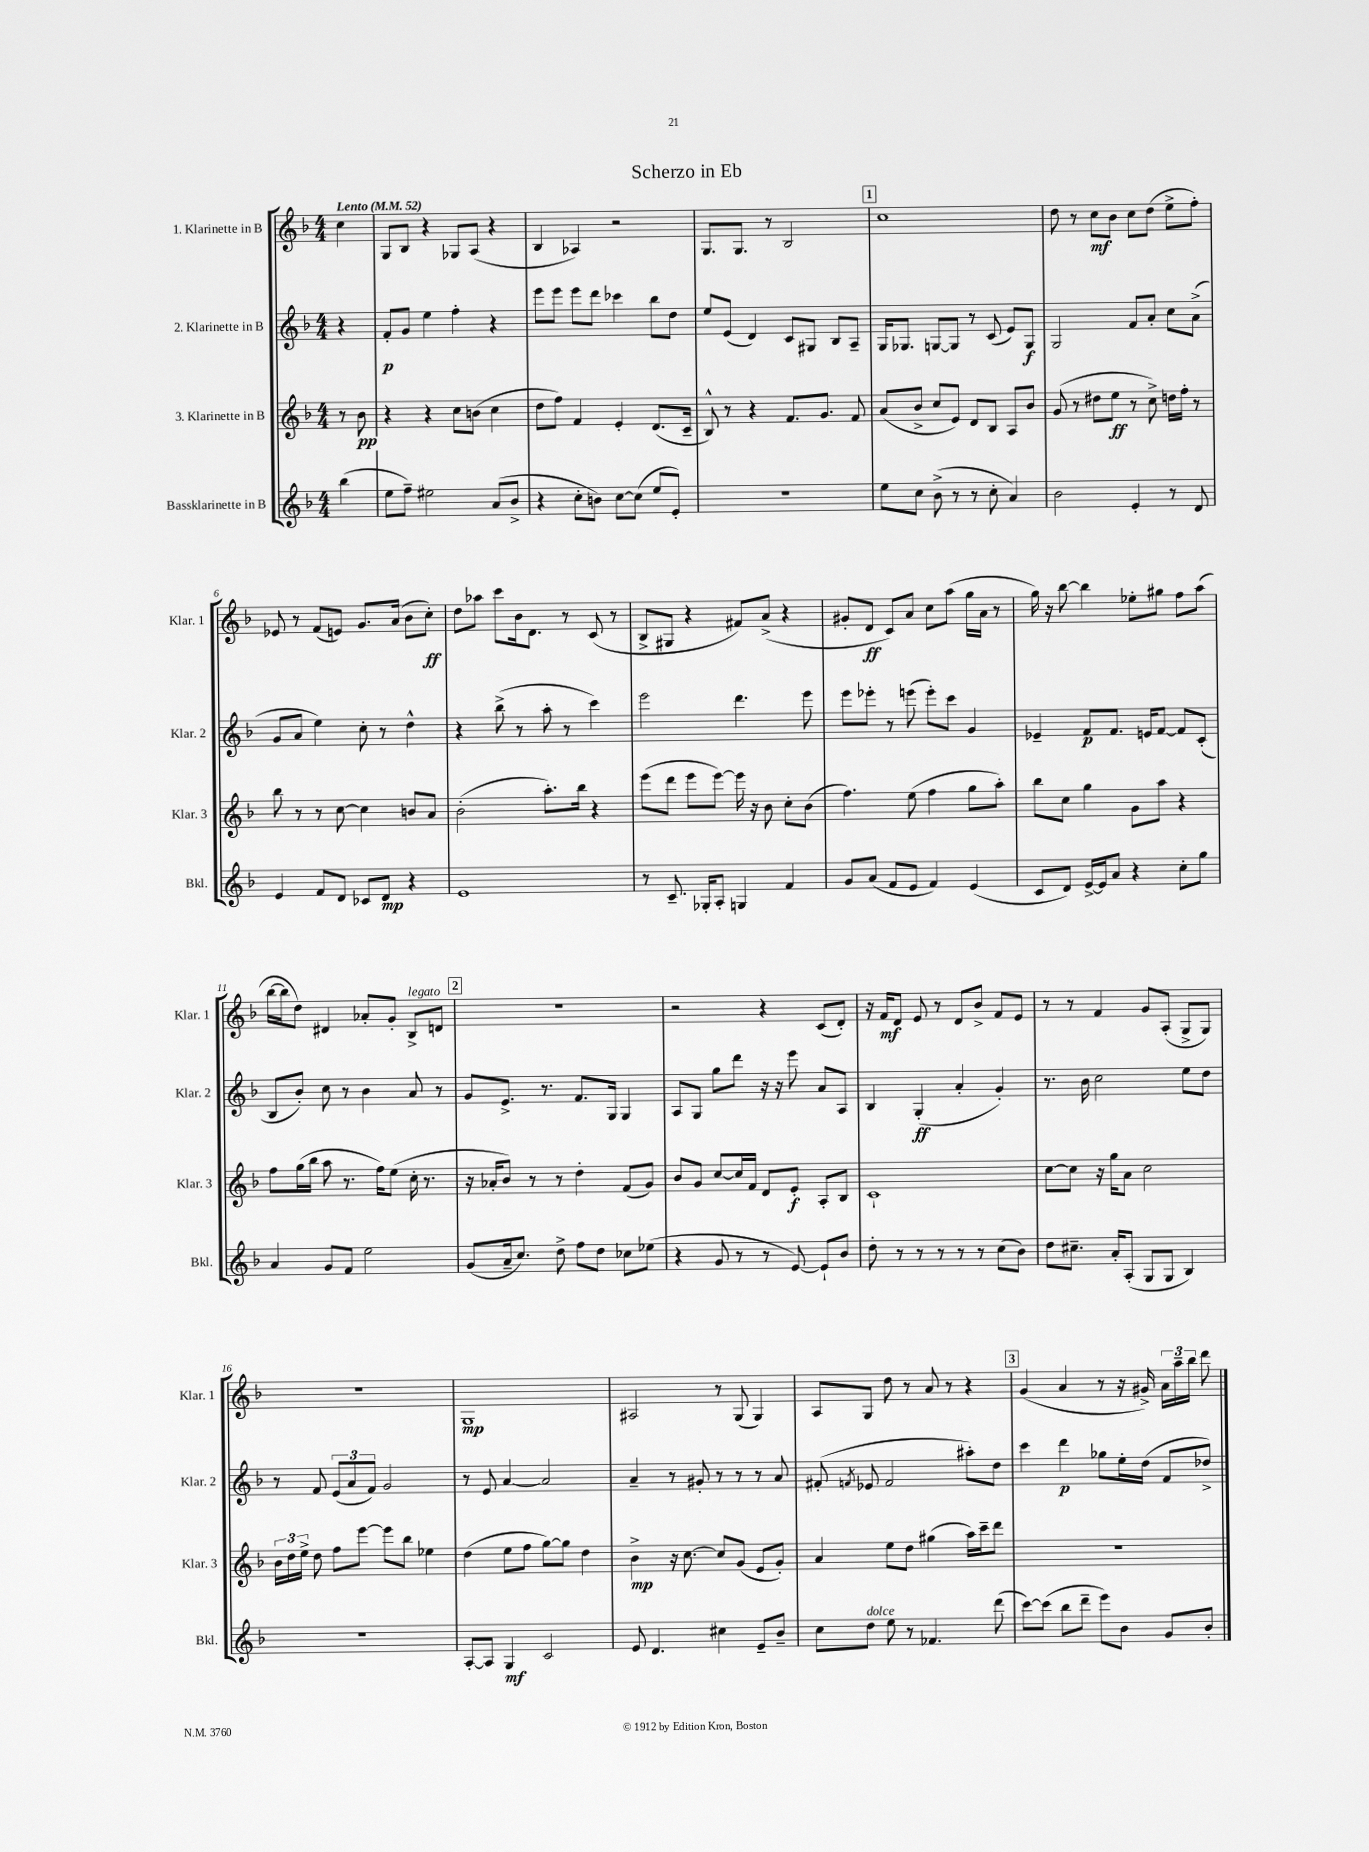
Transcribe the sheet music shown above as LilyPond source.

\header { title = "Scherzo in Eb" }
<<
\new StaffGroup <<
\new Staff = "s0" \with { instrumentName = "1. Klarinette in B" shortInstrumentName = "Klar. 1" } {
    \clef treble \key f \major \numericTimeSignature \time 4/4 \partial 4 \tempo "Lento" 4 = 52
    \autoBeamOff c''4 |
    g8[ bes8] r4 ges8[ a8]( r4 |
    bes4 aes4) r2 |
    g8.[ g8.] r8 bes2 |
    \mark \markup { \box "1" } c''1 |
    d''8 r8 c''8[\mf bes'8] c''8[ d''8]( e''8[-> f''8]-.) |
    ees'8 r8 f'8[( e'8]) g'8.[ a'16]( bes'8[ c''8]-.\ff) |
    d''8[ aes''8] c'''8[ bes'16 d'8.] r8 c'8( r8 |
    bes8[-> gis8] r4 fis'8[) a'8]->( r4 |
    gis'8[-. d'8]\ff c'8[) a'8] c''8[ a''8]( g''16[ a'16] r8 |
    g''16) r16 bes''8~ bes''4 ees''8[-. gis''8] f''8[ a''8]( |
    bes''16[~ bes''16 d''8]) dis'4 aes'8[-. g'8]-. bes8[->^\markup { \italic "legato" } d'8] |
    \mark \markup { \box "2" } R1 |
    r2 r4 c'8[( d'8]-.) |
    r16 f'16[\mf d'8] e'8 r8 d'8[ bes'8]-> f'8[ e'8] |
    r8 r8 f'4 g'8[ a8]-.( g8[-> g8]) |
    R1 |
    g1\mp |
    ais2 r8 g8( g4) |
    a8[ g8] d''8 r8 a'8 r8 r4 |
    \mark \markup { \box "3" } g'4( a'4 r8 r16 gis'16->) \tuplet 3/2 { a'16[ a''16-- bes''16] } d'''8 \bar "|." |
}
\new Staff = "s1" \with { instrumentName = "2. Klarinette in B" shortInstrumentName = "Klar. 2" } {
    \clef treble \key f \major \numericTimeSignature \time 4/4 \partial 4
    \autoBeamOff r4 |
    f'8[-.\p g'8] e''4 f''4-. r4 |
    e'''8[ e'''8] e'''8[ d'''8] ces'''4 bes''8[ d''8] |
    e''8[ e'8]( d'4) c'8[ gis8] bes8[ a8]-- |
    \mark \markup { \box "1" } g16[ ges8.] g8[~ g8] r8 c'8( e'8[) g8]\f |
    g2 f'8[ a'8]-. c''8[ a'8]->( |
    g'8[ a'8] e''4) c''8-. r8 d''4-^ |
    r4 bes''8->( r8 a''8-. r8 c'''4) |
    e'''2 d'''4. e'''8 |
    e'''8[ ees'''8]-. r8 e'''8( e'''8[-.) c'''8] g'4 |
    ees'4-- f'8[\p f'8.] e'16[ f'8]~ f'8[ c'8]-.( |
    bes8[ bes'8]-.) c''8 r8 bes'4 a'8 r8 |
    \mark \markup { \box "2" } g'8[ e'8.]-> r8. f'8.[ g16] g4 |
    a8[ g8] g''8[ d'''8] r16 r16 e'''8 a'8[ a8] |
    bes4 g4-.\ff( a'4-. g'4-.) |
    r8. bes'16 c''2 e''8[ d''8] |
    r8 f'8 \tuplet 3/2 { e'8[( a'8 f'8]) } g'2 |
    r8 e'8 a'4~ a'2 |
    a'4-- r8 gis'8-. r8 r8 r8 a'8 |
    fis'8-.( \acciaccatura { f'8 } ees'8 f'2 ais''8[-.) d''8] |
    \mark \markup { \box "3" } c'''4 d'''4\p ges''8[ e''16-. d''16]( f'8[ des''8]->) \bar "|." |
}
\new Staff = "s2" \with { instrumentName = "3. Klarinette in B" shortInstrumentName = "Klar. 3" } {
    \clef treble \key f \major \numericTimeSignature \time 4/4 \partial 4
    \autoBeamOff r8 bes'8\pp |
    r4 r4 c''8[ b'8]( c''4 |
    d''8[ f''8]) f'4 e'4-. d'8.[( c'16]-- |
    bes8-^) r8 r4 f'8.[ g'8.] f'8 |
    \mark \markup { \box "1" } a'8[( bes'8]-> c''8[ e'8]) d'8[ bes8] a8[ bes'8] |
    g'8( r8 dis''8[ e''8]\ff r8 c''8->) d''16[ f''16]-. r8 |
    bes''8 r8 r8 c''8~ c''4 b'8[ a'8] |
    bes'2-.( a''8.[-.) bes''16] r4 |
    e'''8[( d'''8] e'''8[ e'''8]~) e'''16 r16 bes'8 c''8[-. bes'8]( |
    f''4.) e''8( f''4 g''8[ a''8]-.) |
    bes''8[ c''8] g''4 g'8[ a''8] r4 |
    f''8[ g''16( bes''16] a''8 r8. f''16[) e''8]( c''16-. r8. |
    \mark \markup { \box "2" } r16 aes'16[-. bes'8]) r8 r8 d''4-. f'8[( g'8]) |
    bes'8[ g'8] c''8[~ c''16 f'16] d'8[ e'8]-.\f a8[-. bes8] |
    c'1-! |
    c''8[~ c''8] r16 g''16[ a'8] c''2 |
    \tuplet 3/2 { bes'16[ d''16 e''16]-> } d''8 f''8[ e'''8]~ e'''8[ bes''8] ees''4 |
    d''4( e''8[ f''8] g''8[~) g''8] d''4 |
    bes'4->\mp r16 c''8.~ c''8[ g'8]( e'8[ g'8]-.) |
    a'4 e''8[ d''8] gis''4( a''16[) c'''16-- d'''8] |
    \mark \markup { \box "3" } R1 \bar "|." |
}
\new Staff = "s3" \with { instrumentName = "Bassklarinette in B" shortInstrumentName = "Bkl." } {
    \clef treble \key f \major \numericTimeSignature \time 4/4 \partial 4
    \autoBeamOff bes''4( |
    e''8[ f''8]--) eis''2 a'8[( bes'8]-> |
    r4 c''8[-. b'8]) c''8[~ c''8]( e''8[ e'8]-.) |
    R1 |
    \mark \markup { \box "1" } e''8[ c''8] bes'8->( r8 r8 c''8-. a'4) |
    bes'2 e'4-. r8 d'8 |
    e'4 f'8[ d'8] ces'8[ d'8]\mp r4 |
    e'1 |
    r8 c'8.-- ges16[-. a8]-. g4 f'4 |
    g'8[ a'8]( f'8[ e'8] f'4) e'4( |
    c'8[ d'8]) e'16[~-> e'16 a'8] r4 c''8[-. g''8] |
    a'4 g'8[ f'8] e''2 |
    \mark \markup { \box "2" } g'8[( a'16-- c''8.]) d''8-> f''8[ d''8] ces''8[ ees''8]( |
    r4 g'8 r8 r8 e'8~) e'8[-! bes'8] |
    d''8-. r8 r8 r8 r8 r8 c''8[( bes'8]) |
    d''8[ cis''8.]-- a'16[-. a8]-.( g8[ g8] bes4) |
    R1 |
    a8[~-. a8] g4\mf c'2 |
    e'8 d'4. cis''4 e'8[-- bes'8]-- |
    c''8[ d''8]^\markup { \italic "dolce" } e''8 r8 fes'4. d'''8( |
    \mark \markup { \box "3" } c'''8[~) c'''8]( bes''8[ d'''8]-- e'''8[) bes'8] g'8[ bes'8]-. \bar "|." |
}
>>
>>
